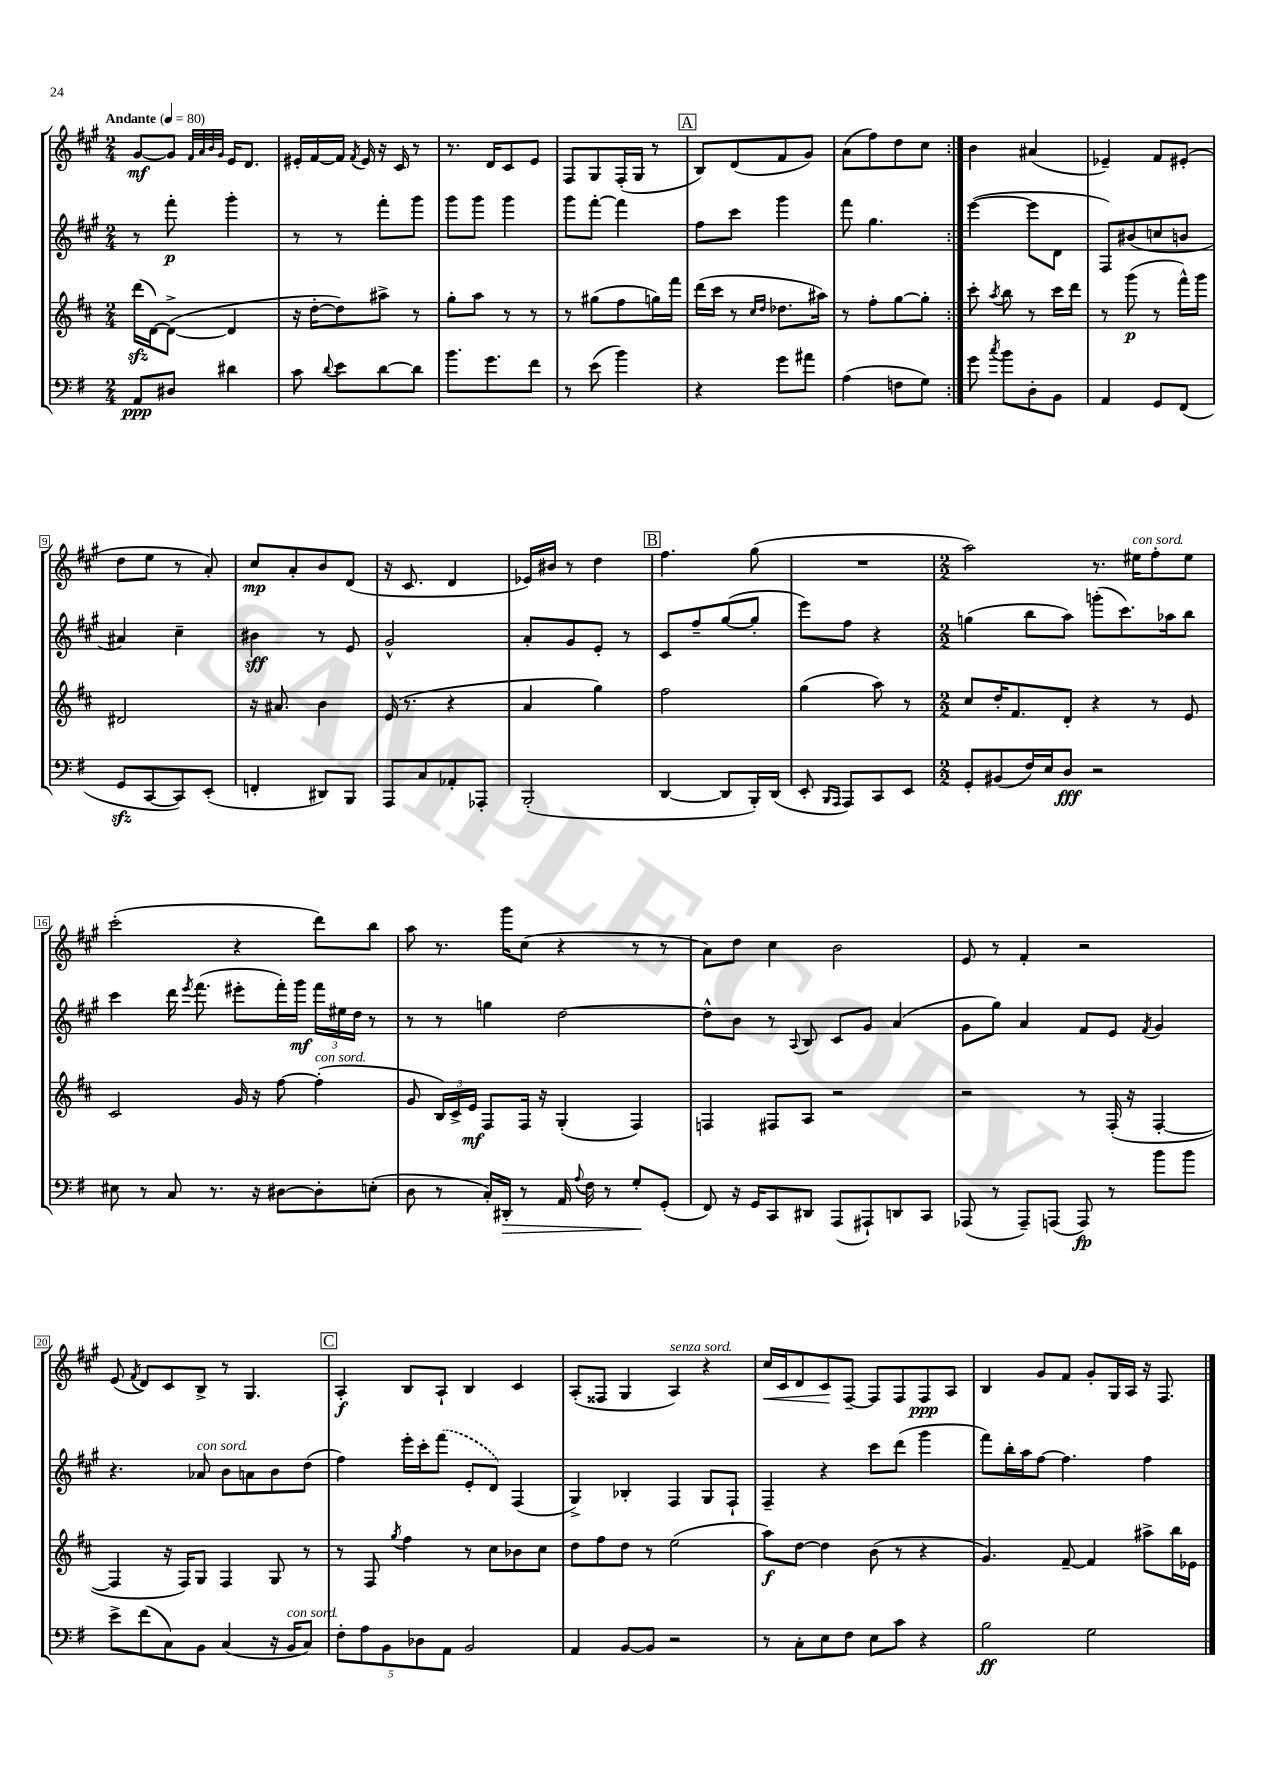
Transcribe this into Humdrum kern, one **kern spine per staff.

**kern	**kern	**kern	**kern
*staff4	*staff3	*staff2	*staff1
*clefF4	*clefG2	*clefG2	*clefG2
*k[f#]	*k[f#c#]	*k[f#c#g#]	*k[f#c#g#]
*M2/4	*M2/4	*M2/4	*M2/4
*MM80	*MM80	*MM80	*MM80
8AA	(16ddd	8r	[8g#
.	[16d)	.	.
8D#	(8d^_	8fff#'	8g#]
.	.	.	32qqf#
.	.	.	32qqa
.	.	.	32qqb
.	.	.	32qqg#
4d#	4d]	4ggg#'	16e
.	.	.	8.d
=	=	=	=
8c	16r	8r	16e#'
.	[16dd'	.	[16f#
8qqd	.	.	.
8e	8dd])	8r	16f#]
.	.	.	8qf#
.	.	.	16e#
[8d	8aa#^	8fff#'	16r
.	.	.	16c#
8d]	8r	8ggg#	8r
=	=	=	=
8.b	8gg'	8ggg#	8.r
.	8aa	8ggg#	.
8.g	.	.	16d
.	8r	4ggg#	8c#
8f#	8r	.	8e
=	=	=	=
8r	8r	8ggg#	8F#
(8e	(8gg#	[8fff#'	8G#
4b)	8ff#	4fff#]	(16F#'
.	.	.	16G#
.	16gg)	.	8r
.	16fff#	.	.
=	=	=	=
4r	(16ddd	8ff#	8B)
.	16ccc#	.	.
.	8r	8ccc#	(8d
.	16qqcc#	.	.
.	16qqdd	.	.
8g	8.dd-	4ggg#	8f#
8a#	.	.	8g#)
.	16aa#)	.	.
=	=	=	=
(4A	8r	8fff#	(8a
.	8ff#'	4.gg#	8ff#)
8F	[8gg	.	8dd
8G)	8gg']	.	8cc#
=:|!	=:|!	=:|!	=:|!
8g	8ccc#'	([4eee	4b
8qcc	8qaa	.	.
8b	8bb	.	.
8D'	8r	8eee]	(4a#
8BB	16ccc#	8d	.
.	16ddd	.	.
=	=	=	=
4AA	8r	8F#)	4e-~)
.	(8ggg	(8b#	.
8GG	8r	8cc	8f#
(8FF#	16fff#^^)	8b	(8e#'
.	16ggg	.	.
=	=	=	=
8GG	2d#	4a#)	8dd
[8CC	.	.	8ee
8CC])	.	4cc#~	8r
(8EE'	.	.	8a')
=	=	=	=
4FF'	16r	4b#	8cc#
.	8.a#	.	.
.	.	.	8a'
8DD#)	4b	8r	8b
8BBB	.	8e	(8d
=	=	=	=
8AAA	(16e	2g#^^	16r
.	8.r	.	8.c#
8C	.	.	.
8AA-'	4r	.	4d
8AAA-'	.	.	.
=	=	=	=
(2BBB'	4a	8a'	16e-)
.	.	.	16b#
.	.	8g#	8r
.	4gg)	8e'	4dd
.	.	8r	.
=	=	=	=
[4DD	2ff#	8c#	4.ff#
.	.	8ff#~	.
8DD]	.	([8gg#	.
16BBB')	.	8gg#']	(8gg#
(16DD	.	.	.
=	=	=	=
8EE'	(4gg	8eee)	2r
16qqBBB	.	.	.
16qqAAA	.	.	.
8AAA)	.	8ff#	.
8CC	8aa)	4r	.
8EE	8r	.	.
=	=	=	=
*M2/2	*M2/2	*M2/2	*M2/2
8GG'	8cc#	(4gg	2aa)
(8BB#	16dd'	.	.
.	8.f#	.	.
16F#)	.	8bb	.
16E	.	.	.
8D	8d'	8aa)	.
2r	4r	(8ggg'	8.r
.	.	8.ccc#)	.
.	.	.	16ee#
.	8r	.	8ff#'
.	.	16aa-	.
.	8e	8bb	8ee#
=	=	=	=
8E#	2c#	4ccc#	(2ccc#'
8r	.	.	.
8C	.	16ddd	.
.	.	8qeee	.
.	.	(8.fff#	.
8.r	.	.	.
.	16g	8eee#'	4r
16r	16r	.	.
[8D#	[8ff#	16fff#')	.
.	.	16ggg#	.
8D#']	(4ff#']	24fff#	8ddd)
.	.	24ee#	.
.	.	24dd	.
(8E'	.	8r	8bb
=	=	=	=
8D	8g	8r	8aa
8r	24B)	8r	8.r
.	24c#^	.	.
.	24e	.	.
16C')	8F#	4gg	.
16DD#'	.	.	16ggg#
8r	16F#	.	(8cc#
.	16r	.	.
16AA	(4G'	[2dd	4r
8qqA	.	.	.
16F#	.	.	.
8r	.	.	.
8G'	4F#)	.	8r
(8GG'	.	.	8r
=	=	=	=
8FF#)	4F	8dd^^]	8a)
16r	.	8b	8dd
16GG	.	.	.
8CC	8F#	8r	4cc#
.	.	8qqA	.
8DD#	8A	8B	.
(8AAA	2r	8c#	2b
8AAA#`)	.	8g#	.
8DD	.	(4a	.
8CC	.	.	.
=	=	=	=
(8AAA-	2r	8g#	8e
8r	.	8gg#)	8r
8AAA-~)	.	4a	4f#'
(8AAA	.	.	.
8AAA)	8r	8f#	2r
8r	(16F#'	8e	.
.	16r	.	.
.	.	8qf#	.
8b	[4F#'	4g#	.
8b	.	.	.
=	=	=	=
8e^	4F#]	4.r	(8e
.	.	.	8qf#
(8f#	.	.	8d)
8C)	16r	.	8c#
.	16F#)	.	.
8BB	8G	8a-	8B^
(4C	4F#	8b	8r
.	.	8a	4.G#
16r	8G	8b	.
16BB	.	.	.
8C)	8r	(8dd	.
=	=	=	=
10F#'	8r	4ff#)	4A'
10A	.	.	.
.	8F#	.	.
10BB	.	.	.
.	8qgg	.	.
.	4ff#	16eee'	8B
10D-	.	.	.
.	.	16ccc#'	.
.	.	(8fff#	8A`
10AA	.	.	.
2BB	8r	8e'	4B
.	8cc#	8d)	.
.	8b-	(4F#	4c#
.	8cc#	.	.
=	=	=	=
4AA	8dd	4G#^)	(8A'
.	8ff#	.	8F##
[8BB	8dd	4B-'	4G#
8BB]	8r	.	.
2r	(2ee	4F#	4A)
.	.	8G#	4r
.	.	8F#`	.
=	=	=	=
8r	8aa)	4F#~	16cc#
.	.	.	16c#
8C'	[8dd	.	8d
8E	4dd]	4r	8c#
8F#	.	.	[8F#~
8E	(8b	8ccc#	8F#]
8c	8r	(8ddd	8F#
4r	4r	4ggg#	8F#
.	.	.	8A
=	=	=	=
2B	4.g)	8fff#)	4B
.	.	16bb'	.
.	.	16aa	.
.	.	[8ff#	8g#
.	[8f#~	4.ff#]	8f#
2G	4f#]	.	8g#'
.	.	.	16G#
.	.	.	16A
.	8aa#^	4ff#	16r
.	.	.	8.F#
.	16bb	.	.
.	16e-	.	.
==	==	==	==
*-	*-	*-	*-
